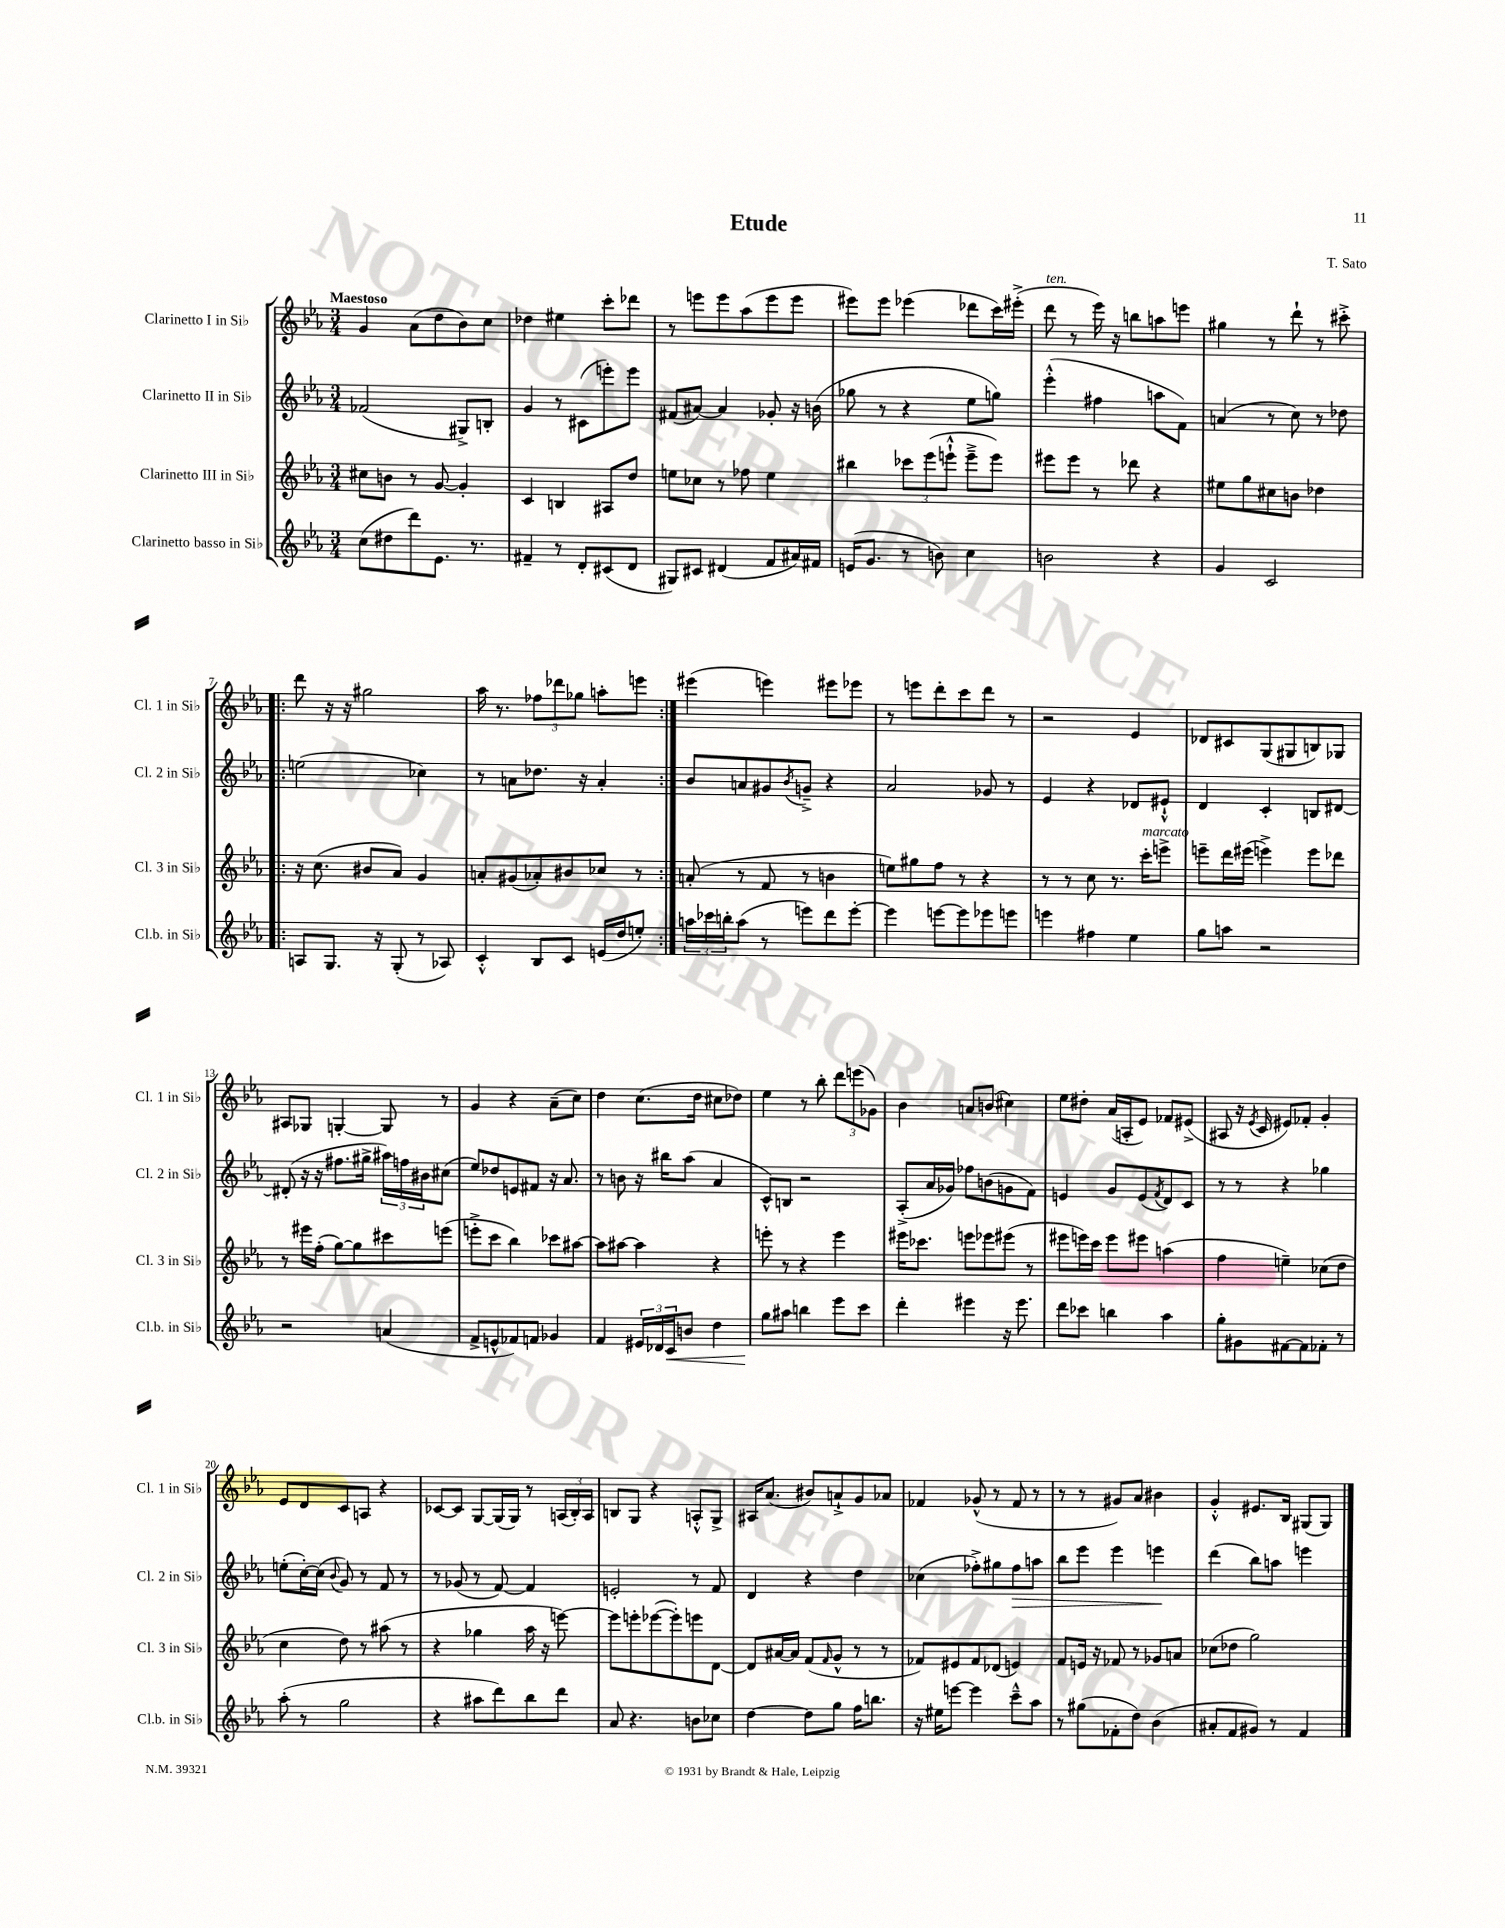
\header { title = "Etude" composer = "T. Sato" }
<<
\new StaffGroup <<
\new Staff = "s0" \with { instrumentName = "Clarinetto I in Sib" shortInstrumentName = "Cl. 1 in Sib" } {
    \clef treble \key ees \major \numericTimeSignature \time 3/4 \tempo "Maestoso"
    g'4 aes'8( d''8 bes'8) c''8 |
    des''4 eis''4 c'''8-. des'''8 |
    r8 e'''8 e'''8 aes''8( e'''8 e'''8 |
    eis'''8) eis'''8 ees'''4( des'''8 c'''16) eis'''16-.->( |
    d'''8^\markup { \italic "ten." } r8 ees'''16) r16 b''8 a''8 e'''8 |
    gis''4 r8 d'''8-! r8 cis'''8-.-> |
    \repeat volta 2 { d'''8 r16 r16 gis''2 |
    aes''16 r8. \tuplet 3/2 { fes''8 des'''8 ges''8 } a''8-. e'''8 | }
    eis'''4( e'''4) eis'''8 ees'''8 |
    r8 e'''8 d'''8-. c'''8 d'''8 r8 |
    r2 ees'4 |
    des'8 cis'8 g8( gis8 b8) ges8 |
    ais8 ges8 g4~-. g8 r8 |
    g'4 r4 aes'8--( c''8) |
    d''4 c''8.( d''16 cis''8 des''8) |
    ees''4 r8 bes''8-. \tuplet 3/2 { d'''8 e'''8( ges'8) } |
    bes'4 a'8 b'8( cis''4) |
    ees''8 dis''8-. aes'16( a16-. ees'8) fes'8 eis'8->( |
    ais8 r16 \acciaccatura { ees'8 } c'16 eis'8) fes'8-. g'4-. |
    ees'8 d'8 c'8 a8 r4 |
    ces'8~ ces'8 g8~ g16( g16) r8 \tuplet 3/2 { a16( bes16-.) a16 } |
    b8 g8 r4 a8-.-^ g8-> |
    ais16 aes'8.( bis'8) a'8-!-> g'8 aes'8 |
    fes'4 ges'8-^( r8 fes'8 r8 |
    r8 r8 gis'8) aes'8 bis'4 |
    g'4-.-^ eis'8. bes16 gis8( gis8) \bar "|." |
}
\new Staff = "s1" \with { instrumentName = "Clarinetto II in Sib" shortInstrumentName = "Cl. 2 in Sib" } {
    \clef treble \key ees \major \numericTimeSignature \time 3/4
    fes'2( gis8->) b8-. |
    g'4 r8 cis'8( e'''8-.) e'''8 |
    fis'8( ais'8~) ais'4 ges'8-. r16 b'16( |
    ges''8 r8 r4 ees''8 g''8) |
    ees'''4-.-^( fis''4 a''8 f'8) |
    a'4( r8 c''8) r8 des''8 |
    \repeat volta 2 { e''2( ces''4) |
    r8 a'8 des''8. r16 a'4-. | }
    bes'8 a'8 gis'8 \acciaccatura { bes'8 } g'8---> r4 |
    aes'2 ges'8 r8 |
    ees'4 r4 des'8 eis'8-!-^ |
    d'4 c'4-. b8 dis'8~ |
    dis'8-.( r16 r16 fis''8. gis''16-> \tuplet 3/2 { ais''16) f''16 bis'16 } cis''8( |
    ees''8) des''8 e'8 fis'8 r16 aes'8. |
    r8 b'8 r16 bis''16 aes''8( aes'4 |
    c'8-^) b8 r2 |
    aes8-.->( aes'16 ges'16) fes''8 b'8( g'8 f'8) |
    e'4 g'8 e'8( \acciaccatura { f'8 } d'8) c'8 |
    r8 r8 r4 ges''4 |
    e''8-.( c''16~-.) c''16( \appoggiatura { bes'8 } g'8) r8 f'8 r8 |
    r8 ges'8( r8 f'8~) f'4 |
    e'2-. r8 f'8 |
    d'4 r4 d''4 |
    ces''4( fes''8-.->) gis''8 fes''8\> a''8 |
    bes''8 ees'''8 ees'''4 e'''4\! |
    d'''4( bes''8) a''8 e'''4 \bar "|." |
}
\new Staff = "s2" \with { instrumentName = "Clarinetto III in Sib" shortInstrumentName = "Cl. 3 in Sib" } {
    \clef treble \key ees \major \numericTimeSignature \time 3/4
    cis''8 b'8 r8 g'8~ g'4-. |
    c'4 b4 ais8 d''8 |
    e''8 ces''8 r8 fes''8 e''4 |
    bis''4 \tuplet 3/2 { ces'''8 ees'''8( e'''8-!-^ } e'''8---> e'''8) |
    eis'''8 eis'''8 r8 des'''8 r4 |
    eis''8 g''8 cis''8 b'8 des''4 |
    \repeat volta 2 { r16 c''8.( bis'8 aes'8) g'4 |
    a'8-. gis'8( aes'8-.) bis'8 ces''8 r8 | }
    a'8-.( r8 f'8 r8 b'4 |
    e''8) gis''8 f''8 r8 r4 |
    r8 r8 c''8 r8. c'''16-.^\markup { \italic "marcato" } e'''8-> |
    e'''8-- d'''16 eis'''16( e'''4->) e'''8 des'''8 |
    r8 eis'''16 f''16-.( g''8~) g''8 cis'''8 e'''8( |
    e'''8-.-> c'''8 bes''4) ces'''8 ais''8~ |
    ais''8 ais''8~ ais''4 r4 |
    e'''8-. r8 r4 e'''4 |
    eis'''16 ces'''8. e'''8 ees'''8 eis'''8( r8 |
    eis'''8 e'''16) c'''16 e'''8 eis'''8 a''4( |
    f''4 e''4--) ces''8( d''8 |
    c''4 d''8) r8 ais''8( r8 |
    r4 ges''4 aes''16 r16 e'''8~) |
    e'''8 e'''8-. ees'''8~( ees'''8-.) e'''8 d'8~ |
    d'8 ais'16~ ais'16 f'8( \grace { f'16 } g'8-^ r8 r8 |
    fes'8) eis'8 fes'8 des'8( e'4) |
    f'8 e'16 r16 fes'8 r8 ges'8 a'8 |
    ces''8( des''8 g''2) \bar "|." |
}
\new Staff = "s3" \with { instrumentName = "Clarinetto basso in Sib" shortInstrumentName = "Cl.b. in Sib" } {
    \clef treble \key ees \major \numericTimeSignature \time 3/4
    c''8( dis''8 d'''8) ees'8. r8. |
    fis'4-- r8 d'8-. cis'8( d'8 |
    gis8) cis'8 dis'4( f'8 ais'16) fis'16 |
    e'16( g'8. r8 b'8) c''4 |
    b'2 r4 |
    g'4 c'2 |
    \repeat volta 2 { a8 g8. r16 g8-.( r8 aes8) |
    c'4-.-^ bes8 c'8 e'16( d''16 e''8-.) | }
    \tuplet 3/2 { a''16 ces'''16 b''16-. } a''8( r8 e'''8) d'''8 e'''8~-. |
    e'''4 e'''8~ e'''8 ees'''8 e'''8 |
    e'''4 fis''4 ees''4 |
    g''8 a''8 r2 |
    r2 a'4( |
    f'8-> e'8-^ fes'8) f'8 ges'4 |
    f'4 \tuplet 3/2 { eis'16 des'16 c'16\< } b'8 d''4 |
    g''8\! ais''8 b''4 ees'''8 c'''8 |
    d'''4-. eis'''4 r16 eis'''8. |
    d'''8 ces'''8 b''4 aes''4 |
    g''8-. gis'8 fis'8~ fis'8 fes'8-. r8 |
    aes''8-.( r8 g''2 |
    r4 ais''8 d'''8) bes''8 d'''8 |
    aes'8 r4. b'8 ces''8 |
    d''4~ d''8 g''8 f''16 b''8. |
    r16 eis''16 e'''8~ e'''4 c'''8---^ aes''8 |
    r8 gis''8( fes'8-. d''8) bes'4( |
    ais'8-. f'8 gis'8) r8 f'4 \bar "|." |
}
>>
>>
